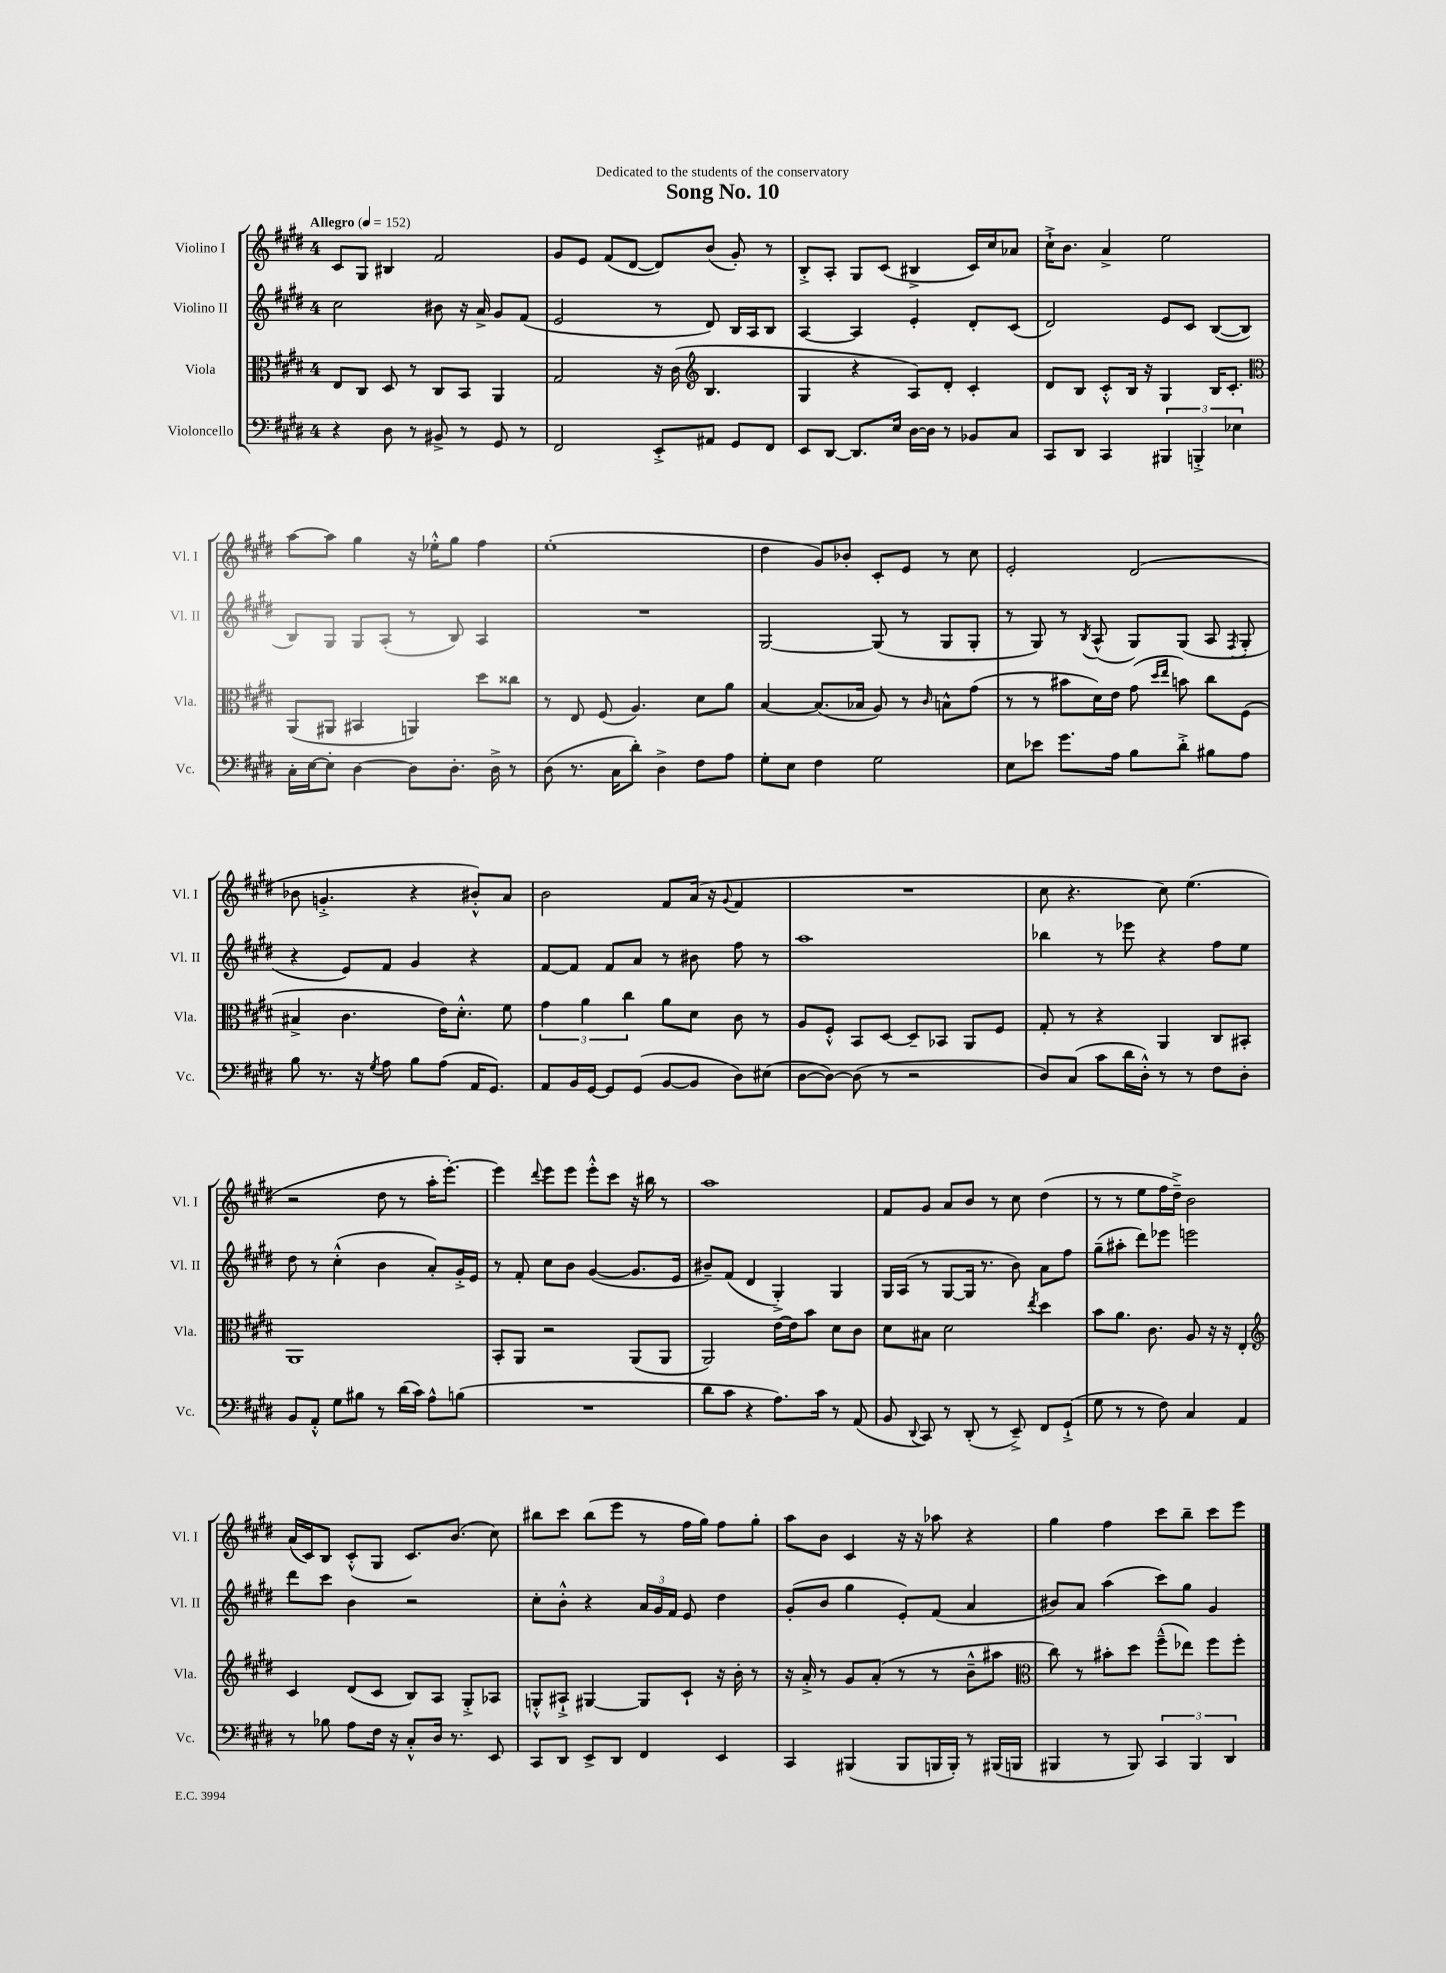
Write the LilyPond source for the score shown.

\header { title = "Song No. 10" dedication = "Dedicated to the students of the conservatory" }
<<
\new StaffGroup <<
\new Staff = "s0" \with { instrumentName = "Violino I" shortInstrumentName = "Vl. I" } {
    \clef treble \key e \major \once \override Staff.TimeSignature.style = #'single-digit \time 4/4 \tempo "Allegro" 4 = 152
    \autoBeamOff cis'8[ gis8] bis4 fis'2 |
    gis'8[ e'8] fis'8[( dis'8]~ dis'8[) b'8]( gis'8-.) r8 |
    b8[-.-> a8]-. gis8[ cis'8]( bis4-> cis'16[) cis''16 aes'8] |
    cis''16[-!-> b'8.] a'4-> e''2 |
    a''8[~ a''8] gis''4 r16 ees''16[-.-^ gis''8] fis''4 |
    e''1-.( |
    dis''4 gis'8[) bes'8]-. cis'8[-. e'8] r8 cis''8 |
    e'2-. dis'2( |
    bes'8 g'4.-.-> r4 bis'8[-.-^) a'8] |
    b'2 fis'8[ a'16]( r16 \appoggiatura { gis'8 } fis'4 |
    R1 |
    cis''8 r4. cis''8) e''4.( |
    r2 dis''8 r8 a''16[-. e'''8.]~-.) |
    e'''4 \appoggiatura { dis'''8 } e'''8[ e'''8] e'''8[-.-^ cis'''8] r16 bis''16 r8 |
    a''1 |
    fis'8[ gis'8] a'8[ b'8] r8 cis''8 dis''4( |
    r8 r8 e''8[ fis''16 dis''16]--->) b'2 |
    a'16[( cis'16) b8] cis'8[-.-^( gis8] cis'8.[) b'8.]( cis''8) |
    bis''8[ cis'''8] bis''8[( e'''8] r8 fis''16[ gis''16]) fis''8[ gis''8]-. |
    a''8[ b'8] cis'4 r16 r16 aes''8 r4 |
    gis''4 fis''4 cis'''8[ b''8]-- cis'''8[ e'''8] \bar "|." |
}
\new Staff = "s1" \with { instrumentName = "Violino II" shortInstrumentName = "Vl. II" } {
    \clef treble \key e \major \once \override Staff.TimeSignature.style = #'single-digit \time 4/4
    \autoBeamOff cis''2 bis'8 r16 a'16-> gis'8[ fis'8]( |
    e'2 r8 dis'8) b16[ a16 b8] |
    a4~ a4 e'4-. dis'8[-. cis'8]( |
    dis'2) e'8[ cis'8] b8[~( b8] |
    b8[) gis8] gis8[ a8]-.( r8 b8) a4 |
    R1 |
    gis2~ gis8( r8 gis8[ gis8]-. |
    r8 gis8) r8 \acciaccatura { b8 } a8-^( gis8[) gis8]( a8 \acciaccatura { fis8 } gis8-. |
    r4 e'8[) fis'8] gis'4 r4 |
    fis'8[~ fis'8] fis'8[ a'8] r8 bis'8 fis''8 r8 |
    a''1 |
    bes''4 r8 ees'''8 r4 fis''8[ e''8] |
    dis''8 r8 cis''4-.-^( b'4 a'8[-.) gis'16-.-> e'16] |
    r8 fis'8-. cis''8[ b'8] gis'4~( gis'8.[ e'16] |
    bis'8[--) fis'8]( dis'4 gis4-.->) gis4 |
    gis16[ a16]( r8 gis8[~ gis16] r8. b'8) a'8[ fis''8] |
    gis''8[--( ais''8]-. dis'''8[) ees'''8] e'''2 |
    dis'''8[ cis'''8] b'4 r2 |
    cis''8[-. b'8]-.-^ r4 \tuplet 3/2 { a'16[ gis'16 fis'16] } e'8 dis''4 |
    gis'8[-.( b'8] gis''4 e'8[-.) fis'8]( a'4 |
    bis'8[) a'8] a''4( cis'''8[) gis''8] gis'4 \bar "|." |
}
\new Staff = "s2" \with { instrumentName = "Viola" shortInstrumentName = "Vla." } {
    \clef alto \key e \major \once \override Staff.TimeSignature.style = #'single-digit \time 4/4
    \autoBeamOff e8[ cis8] dis8 r8 cis8[ b,8] a,4 |
    gis2 r16 cis'16( \clef treble b4. |
    gis4 r4 a8[) dis'8]-. cis'4-. |
    dis'8[ b8] cis'8[-.-^ b16] r16 gis4 b16[ cis'8.]-. |
    \clef alto a,8[( ais,8] bis,4 a,4) dis''8[ cisis''8] |
    r8 e8 fis8( a4.) dis'8[ a'8] |
    b4~ b8.[( bes16] a8) r8 \grace { cis'16 } b8[-^ gis'8]( |
    r8 r8 bis'8[ dis'16) e'16] gis'8( \grace { dis''16[ e''16] } b'8) cis''8[ fis8]( |
    bis4-> cis'4. e'16[) dis'8.]-.-^ fis'8 |
    \tuplet 3/2 { gis'4 a'4 cis''4 } a'8[ dis'8] cis'8 r8 |
    a8[ fis8]-.-^ b,8[ dis8]~ dis8[-- bes,8] a,8[ fis8] |
    gis8-. r8 r4 a,4 cis8[ bis,8]-. |
    a,1 |
    b,8[-. a,8] r2 a,8[( a,8] |
    a,2) e'16[~ e'16 b'8] dis'8[ cis'8] |
    dis'8[ bis8] dis'2 \acciaccatura { e''8 } dis''4 |
    b'8[ a'8.] cis'8. a8 r16 r16 e4-. |
    \clef treble cis'4 dis'8[( cis'8] b8[) a8] gis8[-.-> aes8] |
    g8[-.-^ ais8]-!-> gis4~ gis8[ cis'8]-! r16 b'16-. r8 |
    r16 a'16-.-> r8 gis'8[ a'8]-.( r8 r8 b'8[---^ ais''8] |
    \clef alto cis''8) r8 bis'8[-. dis''8] fis''8[---^( ees''8]) fis''8[ fis''8]-. \bar "|." |
}
\new Staff = "s3" \with { instrumentName = "Violoncello" shortInstrumentName = "Vc." } {
    \clef bass \key e \major \once \override Staff.TimeSignature.style = #'single-digit \time 4/4
    \autoBeamOff r4 dis8 r8 bis,8-> r8 gis,8 r8 |
    fis,2 e,8[-.-> ais,8] gis,8[ fis,8] |
    e,8[ dis,8]~ dis,8.[ e16] dis16[~ dis16] r8 bes,8[ cis8] |
    cis,8[ dis,8] cis,4 \tuplet 3/2 { bis,,4 b,,4-.-> ees4 } |
    cis16[-. e16~ e8]-. dis4~ dis8[ dis8.]-. dis16-> r8 |
    dis8( r8. cis16[ dis'8]-.) dis4-> fis8[ a8] |
    gis8[-. e8] fis4 gis2 |
    e8[ ees'8] gis'8.[ a16] b8[ dis'8]-.-> bis8[ a8] |
    b8 r8. r16 \acciaccatura { gis8 } a8 b8[ a8]( a,16[ gis,8.]) |
    a,8[ b,16 gis,16]~ gis,8[ gis,8]( b,8[~ b,8] dis8[) eis8]( |
    dis8[~ dis8]~) dis8( r8 r2 |
    dis8[) cis8]( cis'8[ dis'16 dis16]-.-^) r8 r8 fis8[ dis8]-. |
    b,8[ a,8]-.-^ gis8[ bis8] r8 dis'16[( cis'16]) a8[-^ b8]( |
    R1 |
    dis'8[ cis'8] r4 a8.[) cis'16] r8 a,8( |
    b,8 \appoggiatura { dis,8 } cis,8) r8 dis,8-.( r8 e,8--->) fis,8[ gis,8]-!->( |
    gis8 r8 r8 fis8) cis4 a,4 |
    r8 bes8 a8[ fis16] r16 cis8[-.-^ dis16] r8. e,8 |
    cis,8[ dis,8] e,8[-> dis,8] fis,4 e,4 |
    cis,4 bis,,4( bis,,8[ b,,16 b,,16]-.) r8 bis,,16[( b,,16] |
    bis,,4 r8 bis,,8) \tuplet 3/2 { cis,4 bis,,4 dis,4 } \bar "|." |
}
>>
>>
\layout { \context { \Score \remove "Bar_number_engraver" } }
